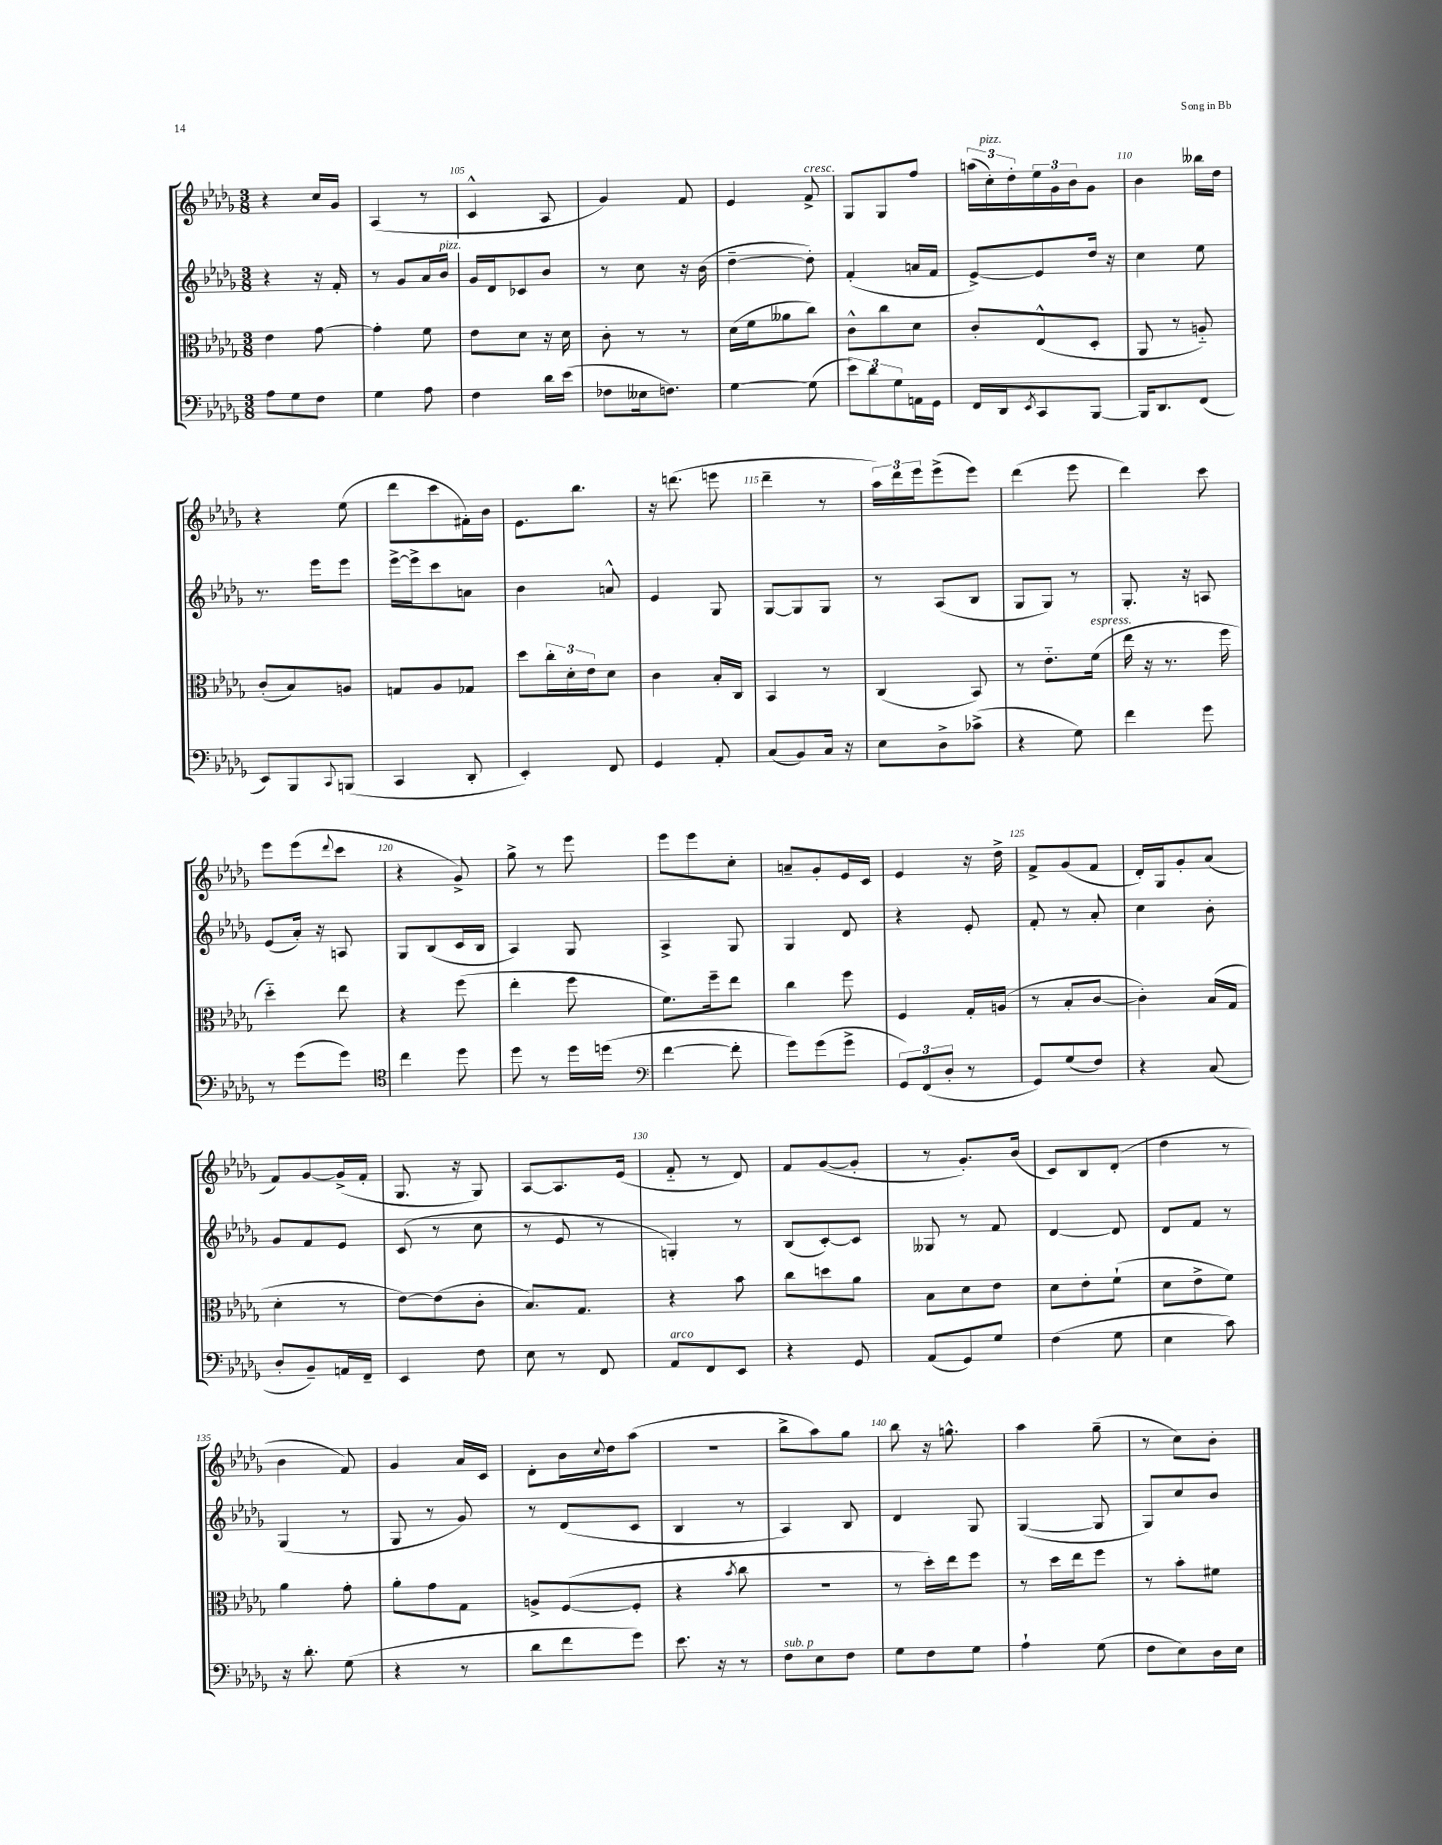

**kern	**kern	**kern	**kern
*part4	*part3	*part2	*part1
*staff4	*staff3	*staff2	*staff1
*clefF4	*clefC3	*clefG2	*clefG2
*k[b-e-a-d-g-]	*k[b-e-a-d-g-]	*k[b-e-a-d-g-]	*k[b-e-a-d-g-]
*M3/8	*M3/8	*M3/8	*M3/8
=103	=103	=103	=103
8A-\L	4e-\	4r	4r
8G-\	.	.	.
8F\J	[8g-\	16r	16cc/LL
.	.	16f'/	16g-/JJ
=104	=104	=104	=104
4G-\	4g-'\]	8r	(4A-/
.	.	8g-/L	.
8A-\	8f\	16a-/L	8r
!	!	!LO:TX:a:i:t=pizz.	!
.	.	16b-/JJ	.
=105	=105	=105	=105
4F\	8e-\L	16g-/LL	4c^^/
.	.	16d-/J	.
.	8d-\J	8c-X/	.
16d-\LL	16r	8b-/J	8A-/
(16e-\JJ	16d-\	.	.
=106	=106	=106	=106
8F-X\L	8c'\	8r	4g-/)
16E--X\k	8r	8cc\	.
8.Fn\J)	.	.	.
.	8r	16r	8f/
.	.	(16b-\	.
=107	=107	=107	=107
[4G-\	(16d-\LL	[4dd-~\	4e-/
.	16f\J	.	.
.	8a--X\	.	.
!	!	!	!LO:TX:a:i:t=cresc.
(8G-\]	8cc\J)	8dd-'\])	8f^/
=108	=108	=108	=108
12e-\L)	8c^^\L	(4f'/	8G-/L
12d-\	.	.	.
.	8cc\	.	8G-/
12G-\	.	.	.
16AAn\L	8d-\J	16an/LL	8ff/J
16GG-\JJ	.	16f/JJ	.
=109	=109	=109	=109
16FF/LL	8c'/L	[8e-^/L)	(24aan\LL
!	!	!	!LO:TX:a:i:t=pizz.
.	.	.	24cc'\)
16DD-/J	.	.	.
.	.	.	24dd-'\
8qEE-/	.	.	.
8CC/	(8E-^^/	8e-/]	24ee-\
.	.	.	24g-\
.	.	.	24b-\J
[8BBB-/J	8D-'/J	16dd-/Jk	8g-\J
.	.	16r	.
=110	=110	=110	=110
16BBB-/KL]	8AA-/	4cc\	4b-\
8.DD-/	.	.	.
.	8r	.	.
(8FF/J	8An/)	8ee-\	16bb--X\LL
.	.	.	16dd-\JJ
!!LO:LB:g=z
=111	=111	=111	=111
8EE-/L)	(8c'/L	8.r	4r
8BBB-/	8B-/)	.	.
.	.	16eee-\KL	.
8qqCC/	.	.	.
(8BBBn/J	8An/J	8eee-\J	(8ee-\
=112	=112	=112	=112
4CC/	8Gn/L	[16eee-^\LL	8ddd-\L
.	.	16eee-^\J]	.
.	8A-/	8ccc\	8ccc\
8DD-'/	8G-X/J	8an\J	16f#X'\L)
.	.	.	16b-\JJ
=113	=113	=113	=113
4EE-'/)	8dd-\L	4b-\	8.e-\L
.	24cc'\L	.	.
.	24d-'\	.	.
.	.	.	8.bb-\J
.	24e-\J	.	.
8FF/	8d-\J	8an^^/	.
=114	=114	=114	=114
4GG-/	4c\	4e-/	16r
.	.	.	(8.dddn\
8AA-'/	16B-'/LL	8G-/	8eeen\
.	16C/JJ	.	.
=115	=115	=115	=115
(8C/L	4BB-/	[8G-/L	4ddd-~\
8BB-/)	.	8G-/]	.
16C/Jk	8r	8G-/J	8r
16r	.	.	.
=116	=116	=116	=116
8E-\L	(4C/	8r	24aa-\LL)
.	.	.	24ddd-\
.	.	.	24eee-\J
8D-^\	.	(8A-/L	(8eee-^\
(8c-X^\J	8BB-/)	8B-/J	8eee-\J)
=117	=117	=117	=117
4r	8r	8G-/L	(4ddd-\
.	8.e-\L	8G-/J)	.
8G-\)	.	8r	8eee-\
!	!LO:TX:a:i:t=espress.	!	!
.	(16f\Jk	.	.
=118	=118	=118	=118
4f\	16ee-\	8.G-'/	4ddd-\)
.	16r	.	.
.	8.r	.	.
.	.	16r	.
8g-\	.	8An/	8ccc\
.	16ff\	.	.
!!LO:LB:g=z
=119	=119	=119	=119
8r	4dd-\)	(8e-/L	8eee-\L
(8g-\L	.	16a-'/Jk)	(8eee-\
.	.	16r	.
.	.	.	8qqddd-/
8g-\J)	8ee-\	8An/	8ccc\J
=120	=120	=120	=120
*clefC4	*	*	*
4cc\	4r	8G-/L	4r
.	.	(8B-/	.
8dd-\	(8ff\	16c/L	8g-^/)
.	.	16B-/JJ	.
=121	=121	=121	=121
8dd-\	4ee-'\	4A-/)	8gg-^\
8r	.	.	8r
16dd-\LL	8ff\	8G-/	8eee-\
(16ddn\JJ	.	.	.
=122	=122	=122	=122
*clefF4	*	*	*
[4f\	8.f\L)	4A-^/	8eee-\L
.	.	.	8eee-\
.	16ff~\k	.	.
8f'\]	8ee-\J	8G-/	8cc'\J
=123	=123	=123	=123
8g-\L)	4cc\	4G-/	8an~/L
(8g-\	.	.	8g-'/
8g-^\J	8ff\	8d-/	16e-/L
.	.	.	16c/JJ
=124	=124	=124	=124
12GG-/L)	4F/	4r	4e-/
(12FF/	.	.	.
12D-'/J	.	.	.
8r	16G-'/LL	8e-'/	16r
.	(16An/JJ	.	16dd-^\
=125	=125	=125	=125
8GG-/L)	8r	8f'/	8f^/L
(8G-/	8B-'/L	8r	(8g-/
8F/J)	[8c/J	8a-'/	8f/J
=126	=126	=126	=126
4r	4c'\])	4cc\	16d-'/LL)
.	.	.	16G-/J
.	.	.	8g-'/
(8C/	(16B-/LL	8b-'\	(8a-/J
.	16G-/JJ	.	.
!!LO:LB:g=z
=127	=127	=127	=127
8D-'/L	4d-'\	8g-/L	8f/L)
8BB-~/)	.	8f/	[8g-/
16AAn/L	8r	8e-/J	(16g-^/L]
16FF~/JJ	.	.	16f'/JJ
=128	=128	=128	=128
4EE-/	[8e-\L)	(8c/	8.G-/
.	(8e-\]	8r	.
.	.	.	16r
8F\	8c'\J	8cc\	8G-/)
=129	=129	=129	=129
8E-\	8.B-/L)	8r	[8A-/L
8r	.	8e-/	8.A-/]
.	8.G-/J	.	.
8FF/	.	8r	.
.	.	.	(16e-/Jk
=130	=130	=130	=130
!LO:TX:a:i:t=arco	!	!	!
8AA-/L	4r	4Gn'/)	8f/
8FF/	.	.	8r
8EE-/J	8b-\	8r	8d-/)
=131	=131	=131	=131
4r	8cc\L	(8B-/L	8f/L
.	8ddn\	[8c'/)	([8g-/
8GG-/	8a-\J	8c/J]	8g-'/J]
=132	=132	=132	=132
(8AA-/L	8B-\L	8G--X/	8r
8GG-/)	8d-\	8r	8.g-'/L)
8G-/J	8e-\J	8f/	.
.	.	.	(16b-/Jk
=133	=133	=133	=133
(4F\	8d-\L	[4d-/	8c/L)
.	8e-'\	.	8B-/
8G-\	(8f`\J	8d-/]	(8d-'/J
=134	=134	=134	=134
4E-\	8d-\L	8d-/L	4dd-\
.	8e-^\	8f/J	.
8c\)	8f\J)	8r	8r
!!LO:LB:g=z
=135	=135	=135	=135
16r	4a-\	(4G-/	4b-\
8.d-'\	.	.	.
(8G-\	8g-'\	8r	8f/)
=136	=136	=136	=136
4r	8a-'\L	8G-/	4g-/
.	8g-\	8r	.
8r	8G-\J	8g-/)	16a-/LL
.	.	.	16c/JJ
=137	=137	=137	=137
8d-\L	8An^/L	8r	8d-'\L
8f\	([8F/	(8d-/L	16b-\L
.	.	.	8qqcc/
.	.	.	16dd-\J
8g-\J)	8F'/J]	8c/J	(8aa-\J
=138	=138	=138	=138
8.e-\	4r	4B-/	4.r
16r	.	.	.
.	8qb-/	.	.
8r	8cc\	8r	.
=139	=139	=139	=139
!LO:TX:a:i:t=sub. p	!	!	!
8F\L	4.r	4A-/)	8bb-^\L
8E-\	.	.	8aa-\)
8F\J	.	8B-/	8gg-\J
=140	=140	=140	=140
8G-\L	8r	4d-/	8bb-\
8F\	16dd-'\LL)	.	16r
.	16ee-\J	.	8.ggn^^\
8G-\J	8ff\J	8G-/	.
=141	=141	=141	=141
4A-`\	8r	([4G-/	4aa-\
.	16dd-\LL	.	.
.	16ee-\J	.	.
(8G-\	8ff\J	8G-/]	(8gg-~\
=142	=142	=142	=142
8F\L	8r	8G-/L)	8r
8E-\)	8b-'\L	8cc/	8cc\L)
16D-\L	8f#X\J	8b-/J	8b-'\J
16E-\JJ	.	.	.
==	==	==	==
*-	*-	*-	*-
